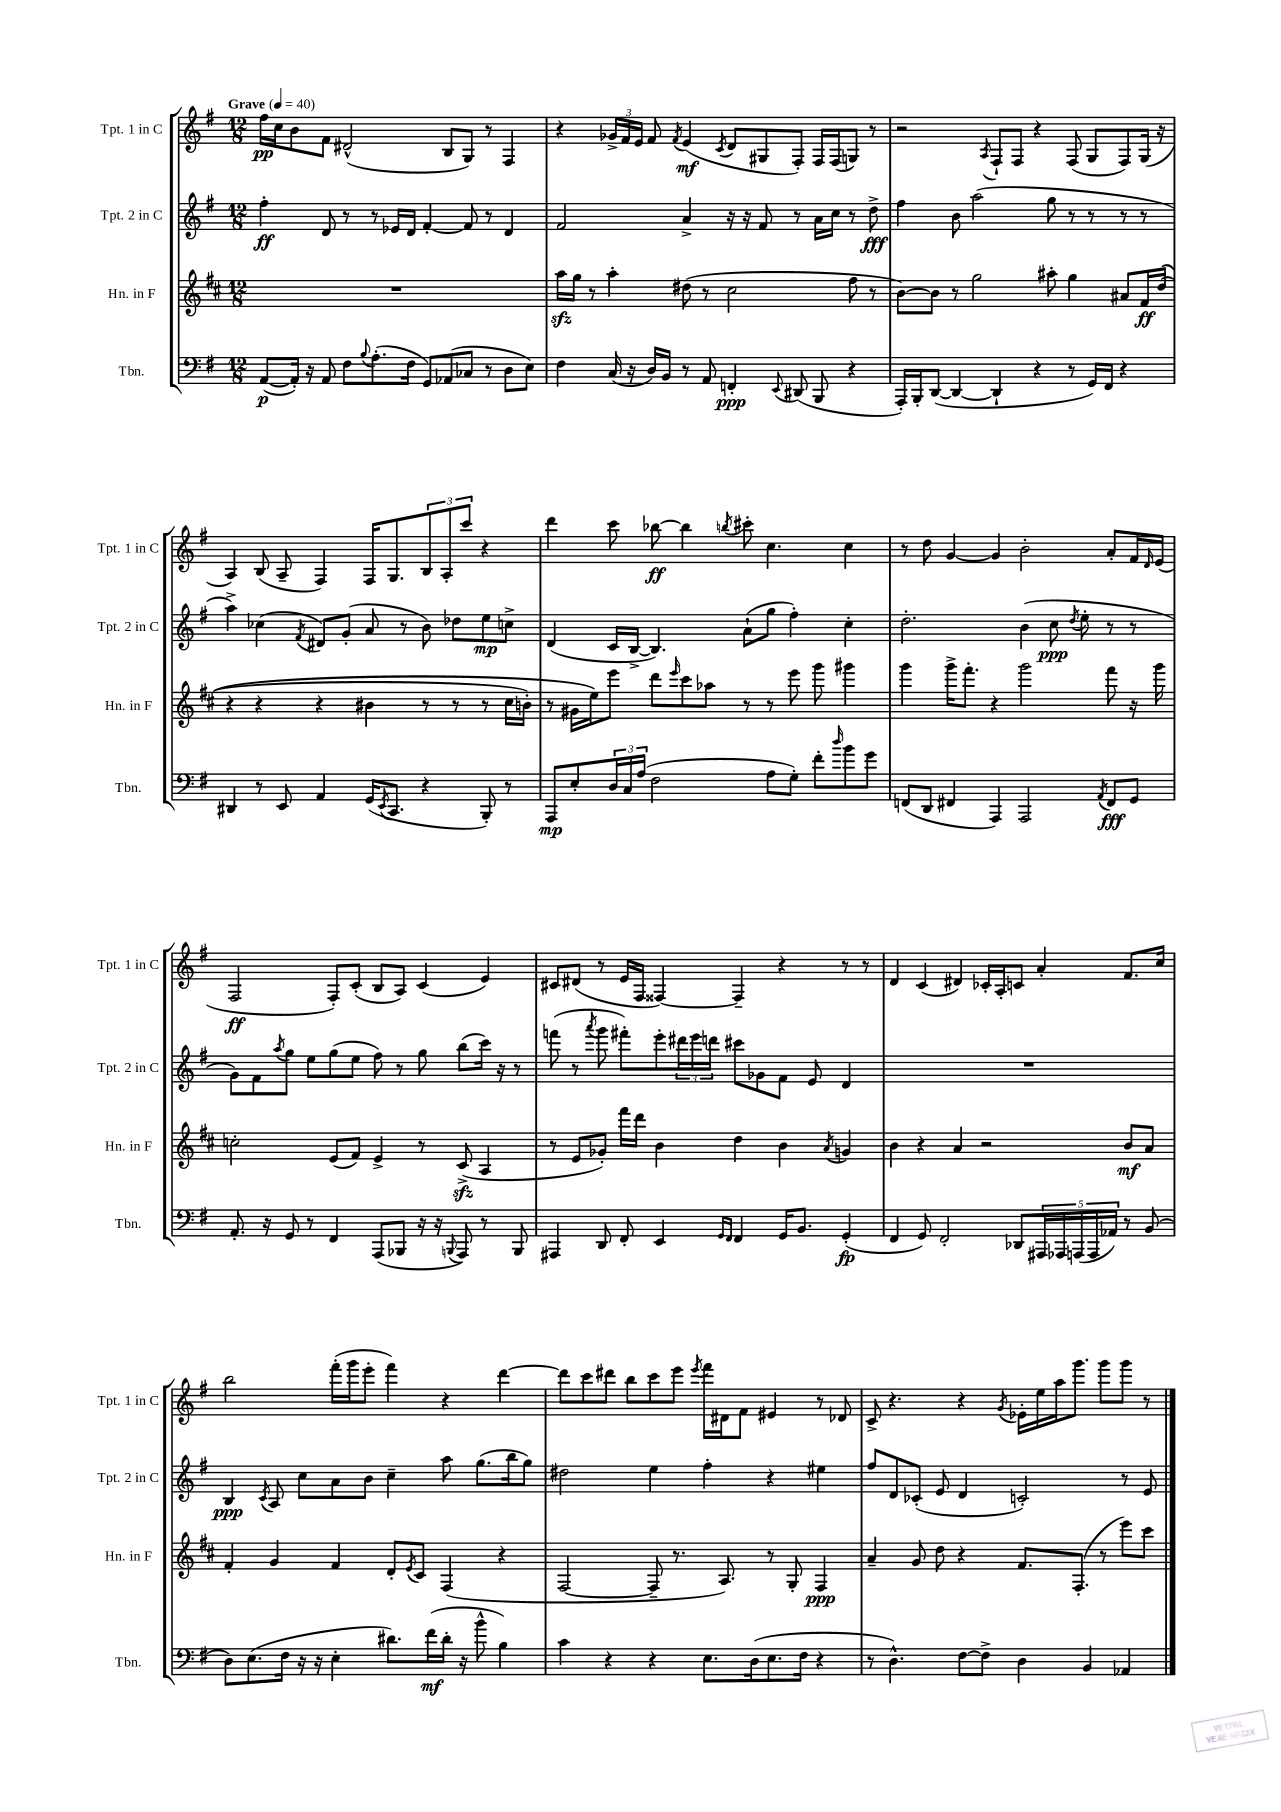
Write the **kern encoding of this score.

**kern	**dynam	**kern	**dynam	**kern	**dynam	**kern	**dynam
*part4	*part4	*part3	*part3	*part2	*part2	*part1	*part1
*staff4	*staff4	*staff3	*staff3	*staff2	*staff2	*staff1	*staff1
*I"Tbn.	*	*I"Hn. in F	*	*I"Tpt. 2 in C	*	*I"Tpt. 1 in C	*
*I'Tbn.	*	*I'Hn. in F	*	*I'Tpt. 2 in C	*	*I'Tpt. 1 in C	*
*clefF4	*	*clefG2	*	*clefG2	*	*clefG2	*
*k[f#]	*	*k[f#c#]	*	*k[f#]	*	*k[f#]	*
*M12/8	*	*M12/8	*	*M12/8	*	*M12/8	*
*MM40	*	*MM40	*	*MM40	*	*MM40	*
=1	=1	=1	=1	=1	=1	=1	=1
!	!	!	!	!	!	!LO:TX:a:B:t=Grave	!
([8AA/L	p	1.r	.	4ff#'\	ff	16ff#\LL	pp
.	.	.	.	.	.	16cc\J	.
16AA'/Jk])	.	.	.	.	.	8b\	.
16r	.	.	.	.	.	.	.
8AA/	.	.	.	8d/	.	8f#\J	.
8F#\L	.	.	.	8r	.	(2d#X^^/	.
8qqB/	.	.	.	.	.	.	.
(8.A'\	.	.	.	8r	.	.	.
.	.	.	.	16e-X/LL	.	.	.
16F#\Jk	.	.	.	16d/JJ	.	.	.
8GG/L)	.	.	.	[4f#'/	.	.	.
(8AA-X/	.	.	.	.	.	8B/L	.
8C-X/J	.	.	.	8f#/]	.	8G/J)	.
8r	.	.	.	8r	.	8r	.
8D\L	.	.	.	4d/	.	4F#/	.
8E\J)	.	.	.	.	.	.	.
=2	=2	=2	=2	=2	=2	=2	=2
4F#\	.	16aazz\LL	.	2f#/	.	4r	.
.	.	16gg\JJ	.	.	.	.	.
.	.	8r	.	.	.	.	.
(16C/	.	4aa'\	.	.	.	24g-X^/LL	.
.	.	.	.	.	.	24f#/	.
16r	.	.	.	.	.	.	.
.	.	.	.	.	.	24e/JJ	.
16D/LL)	.	.	.	.	.	8f#/	.
16BB/JJ	.	.	.	.	.	.	.
.	.	.	.	.	.	8qf#/	.
8r	.	(8dd#X\	.	4a^/	.	(4e/	mf
8AA/	.	8r	.	.	.	.	.
.	.	.	.	.	.	8qc/	.
4FFn'/	ppp	2cc#\	.	16r	.	8d/L	.
.	.	.	.	16r	.	.	.
.	.	.	.	8f#/	.	8G#X/	.
8qqEE/	.	.	.	.	.	.	.
(8DD#X/	.	.	.	8r	.	8F#'/J)	.
8BBB/	.	.	.	16a\LL	.	16F#/LL	.
.	.	.	.	16cc\JJ	.	(16F#/J	.
4r	.	8ff#\	.	8r	.	8Gn/J)	.
.	.	8r	.	8dd^\	fff	8r	.
=3	=3	=3	=3	=3	=3	=3	=3
16AAA'/LL)	.	[8b\L)	.	4ff#\	.	2r	.
16BBB'/J	.	.	.	.	.	.	.
([8DD/J	.	8b\J]	.	.	.	.	.
4DD/_	.	8r	.	8b\	.	.	.
.	.	2gg\	.	(2aa\	.	.	.
.	.	.	.	.	.	8qA/	.
4DD`/]	.	.	.	.	.	8F#`/L	.
.	.	.	.	.	.	8F#/J	.
4r	.	.	.	.	.	4r	.
.	.	8aa#X'\	.	8gg\	.	.	.
8r	.	4gg\	.	8r	.	(8F#/	.
16GG/LL)	.	.	.	8r	.	8G/L	.
16FF#/JJ	.	.	.	.	.	.	.
4r	.	8a#X/L	.	8r	.	8F#/)	.
.	.	16f#/L	ff	8r	.	(16G/Jk	.
.	.	((16dd/JJ	.	.	.	16r	.
!!LO:LB:g=z
=4	=4	=4	=4	=4	=4	=4	=4
4DD#X/	.	4r	.	4aa^\)	.	4A/)	.
8r	.	4r	.	(4cc-X\	.	(8B/	.
8EE/	.	.	.	.	.	8A~/	.
.	.	.	.	8qf#/	.	.	.
4AA/	.	4r	.	8d#X/L)	.	4F#/)	.
.	.	.	.	(8g'/J	.	.	.
(16GG/KL	.	4b#X\	.	8a/	.	16F#/KL	.
8qEE/	.	.	.	.	.	.	.
8.CC/J	.	.	.	.	.	8.G/	.
.	.	.	.	8r	.	.	.
4r	.	8r	.	8b\)	.	12B/	.
.	.	.	.	.	.	12A'/	.
.	.	8r	.	8dd-X\L	.	.	.
.	.	.	.	.	.	12ccc/J	.
8BBB'/)	.	8r	.	8ee\	mp	4r	.
8r	.	16cc#\LL	.	8ccn^\J	.	.	.
.	.	16bn'\JJ)	.	.	.	.	.
=5	=5	=5	=5	=5	=5	=5	=5
8AAA/L	mp	8r	.	(4d/	.	4ddd\	.
8E'/	.	16g#X\LL	.	.	.	.	.
.	.	16ee\J)	.	.	.	.	.
24D/L	.	8eee\J	.	16c/LL	.	8ccc\	.
24C/	.	.	.	.	.	.	.
.	.	.	.	[16B^/JJ	.	.	.
(24A/JJ	.	.	.	.	.	.	.
2F#\	.	8ddd\L	.	4.B/])	.	[8bb-X\	ff
.	.	16qqeee/	.	.	.	.	.
.	.	8ccc#\	.	.	.	4bb-\]	.
.	.	8aa-X\J	.	.	.	.	.
.	.	.	.	.	.	8qbbn/	.
.	.	8r	.	(8a`\L	.	8ccc#X'\	.
8A\L	.	8r	.	8gg\J	.	4.cc\	.
8G'\J)	.	8eee\	.	4ff#'\)	.	.	.
8f#'\L	.	8ggg\	.	.	.	.	.
16qqdd/	.	.	.	.	.	.	.
8b\	.	4ggg#X\	.	4cc'\	.	4cc\	.
8g\J	.	.	.	.	.	.	.
=6	=6	=6	=6	=6	=6	=6	=6
(8FFn/L	.	4ggg\	.	2.dd'\	.	8r	.
8DD/J	.	.	.	.	.	8dd\	.
4FF#X/	.	16ggg^\KL	.	.	.	[4g/	.
.	.	8.fff#'\J	.	.	.	.	.
4AAA/)	.	4r	.	.	.	4g/]	.
2AAA/	.	2ggg\	.	(4b\	.	2b'\	.
.	.	.	.	8cc\	ppp	.	.
.	.	.	.	8qdd/	.	.	.
.	.	.	.	8ee'\	.	.	.
8qAA/	.	.	.	.	.	.	.
8FF#/L	fff	8fff#\	.	8r	.	8a'/L	.
8GG/J	.	16r	.	8r	.	16f#/L	.
.	.	.	.	.	.	16qqd/	.
.	.	16ggg\	.	.	.	(16e/JJ	.
!!LO:LB:g=z
=7	=7	=7	=7	=7	=7	=7	=7
8.AA'/	.	2ccn'\	.	8g\L)	.	2F#/	ff
.	.	.	.	8f#\	.	.	.
16r	.	.	.	.	.	.	.
.	.	.	.	8qaa/	.	.	.
8GG/	.	.	.	8gg\J	.	.	.
8r	.	.	.	8ee\L	.	.	.
4FF#/	.	(8e/L	.	(8gg\	.	8F#'/L)	.
.	.	8f#/J)	.	8ee\J	.	(8c'/J	.
(8AAA/L	.	4e^/	.	8ff#\)	.	8B/L	.
8BBB-X/J	.	.	.	8r	.	8A/J)	.
16r	.	8r	.	8gg\	.	(4c/	.
16r	.	.	.	.	.	.	.
8qqBBBn/	.	.	.	.	.	.	.
8AAA/)	.	(8c#zz^/	.	(8bb\L	.	.	.
8r	.	4A/	.	16ccc\Jk)	.	4e/)	.
.	.	.	.	16r	.	.	.
8BBB/	.	.	.	8r	.	.	.
=8	=8	=8	=8	=8	=8	=8	=8
4AAA#X/	.	8r	.	(8fffn\	.	8c#X/L	.
.	.	8e/L	.	8r	.	(8d#X/J	.
.	.	.	.	8qaaa/	.	.	.
8DD/	.	8g-X'/J)	.	8ggg\	.	8r	.
8FF#'/	.	16fff#\LL	.	8fff#X'\L)	.	16e/LL	.
.	.	16ddd\JJ	.	.	.	16F#/JJ	.
4EE/	.	4b\	.	8eee'\	.	[4F##X/)	.
.	.	.	.	24ddd#X\L	.	.	.
.	.	.	.	24eee\	.	.	.
.	.	.	.	24dddn\JJ	.	.	.
16qqGG/LL	.	.	.	.	.	.	.
16qqFF#/JJ	.	.	.	.	.	.	.
4FF#/	.	4dd\	.	8ccc#X\L	.	4F##~/]	.
.	.	.	.	8g-X\	.	.	.
16GG/KL	.	4b\	.	8f#\J	.	4r	.
8.BB/J	.	.	.	.	.	.	.
.	.	.	.	8e/	.	.	.
.	.	8qa/	.	.	.	.	.
(4GG'/	fp	4gn/	.	4d/	.	8r	.
.	.	.	.	.	.	8r	.
=9	=9	=9	=9	=9	=9	=9	=9
4FF#/	.	4b\	.	1.r	.	4d/	.
8GG/)	.	4r	.	.	.	(4c/	.
2FF#'/	.	.	.	.	.	.	.
.	.	4a/	.	.	.	4d#X/)	.
.	.	2r	.	.	.	16c-X'/LL	.
.	.	.	.	.	.	16A'/J	.
8DD-X/L	.	.	.	.	.	8cn/J	.
20AAA#X/L	.	.	.	.	.	4a'/	.
20AAA-X/	.	.	.	.	.	.	.
(20AAAn/	.	.	.	.	.	.	.
20AAA/	.	.	.	.	.	.	.
20AA-X/JJ)	.	.	.	.	.	.	.
8r	.	8b/L	mf	.	.	8.f#/L	.
(8BB/	.	8a/J	.	.	.	.	.
.	.	.	.	.	.	16cc/Jk	.
!!LO:LB:g=z
=10	=10	=10	=10	=10	=10	=10	=10
8D\L)	.	4f#'/	.	4B/	ppp	2bb\	.
(8.E\	.	.	.	.	.	.	.
.	.	.	.	8qc/	.	.	.
.	.	4g/	.	8A/	.	.	.
16F#\Jk	.	.	.	.	.	.	.
16r	.	.	.	8cc\L	.	.	.
16r	.	.	.	.	.	.	.
4E'\	.	4f#/	.	8a\	.	(16fff#'\LL	.
.	.	.	.	.	.	16ggg\J	.
.	.	.	.	8b\J	.	8eee'\J	.
8.d#X\L)	.	8d'/L	.	4cc~\	.	4fff#\)	.
.	.	8qe/	.	.	.	.	.
.	.	8c#/J	.	.	.	.	.
(16f#\L	mf	.	.	.	.	.	.
16d#'\JJ	.	(4F#/	.	8aa\	.	4r	.
16r	.	.	.	.	.	.	.
8b^^\	.	.	.	(8.gg\L	.	.	.
4B\)	.	4r	.	.	.	[4ddd\	.
.	.	.	.	16bb\k	.	.	.
.	.	.	.	8gg\J)	.	.	.
=11	=11	=11	=11	=11	=11	=11	=11
4c\	.	[2F#/	.	2dd#X\	.	8ddd\L]	.
.	.	.	.	.	.	8ccc\	.
4r	.	.	.	.	.	8ddd#X\J	.
.	.	.	.	.	.	8bb\L	.
4r	.	8F#~/]	.	4ee\	.	8ccc\	.
.	.	8.r	.	.	.	8eee\J	.
.	.	.	.	.	.	8qeee/	.
8.E\L	.	.	.	4ff#'\	.	16fff#\LL	.
.	.	8.A/)	.	.	.	16d#X\J	.
.	.	.	.	.	.	8f#\J	.
(16D\k	.	.	.	.	.	.	.
8.E\	.	8r	.	4r	.	4e#X/	.
.	.	8G'/	.	.	.	.	.
16F#\Jk	.	.	.	.	.	.	.
4r	.	4F#/	ppp	4ee#X\	.	8r	.
.	.	.	.	.	.	8d-X/	.
=12	=12	=12	=12	=12	=12	=12	=12
8r	.	4a~/	.	8ff#/L	.	8c^/	.
4.D^^\)	.	.	.	8d/	.	4.r	.
.	.	8g/	.	(8c-X'/J	.	.	.
.	.	8dd\	.	8e/	.	.	.
[8F#\L	.	4r	.	4d/	.	4r	.
8F#^\J]	.	.	.	.	.	.	.
.	.	.	.	.	.	8qg/	.
4D\	.	8.f#/L	.	2cn'/)	.	16e-X'\LL	.
.	.	.	.	.	.	16ee\	.
.	.	.	.	.	.	16aa\J	.
.	.	(8.F#'/J	.	.	.	8.ggg\J	.
4BB/	.	.	.	.	.	.	.
.	.	8r	.	.	.	8ggg\L	.
4AA-X/	.	8eee\L)	.	8r	.	8ggg\J	.
.	.	8ccc#\J	.	8e/	.	8r	.
==	==	==	==	==	==	==	==
*-	*-	*-	*-	*-	*-	*-	*-
